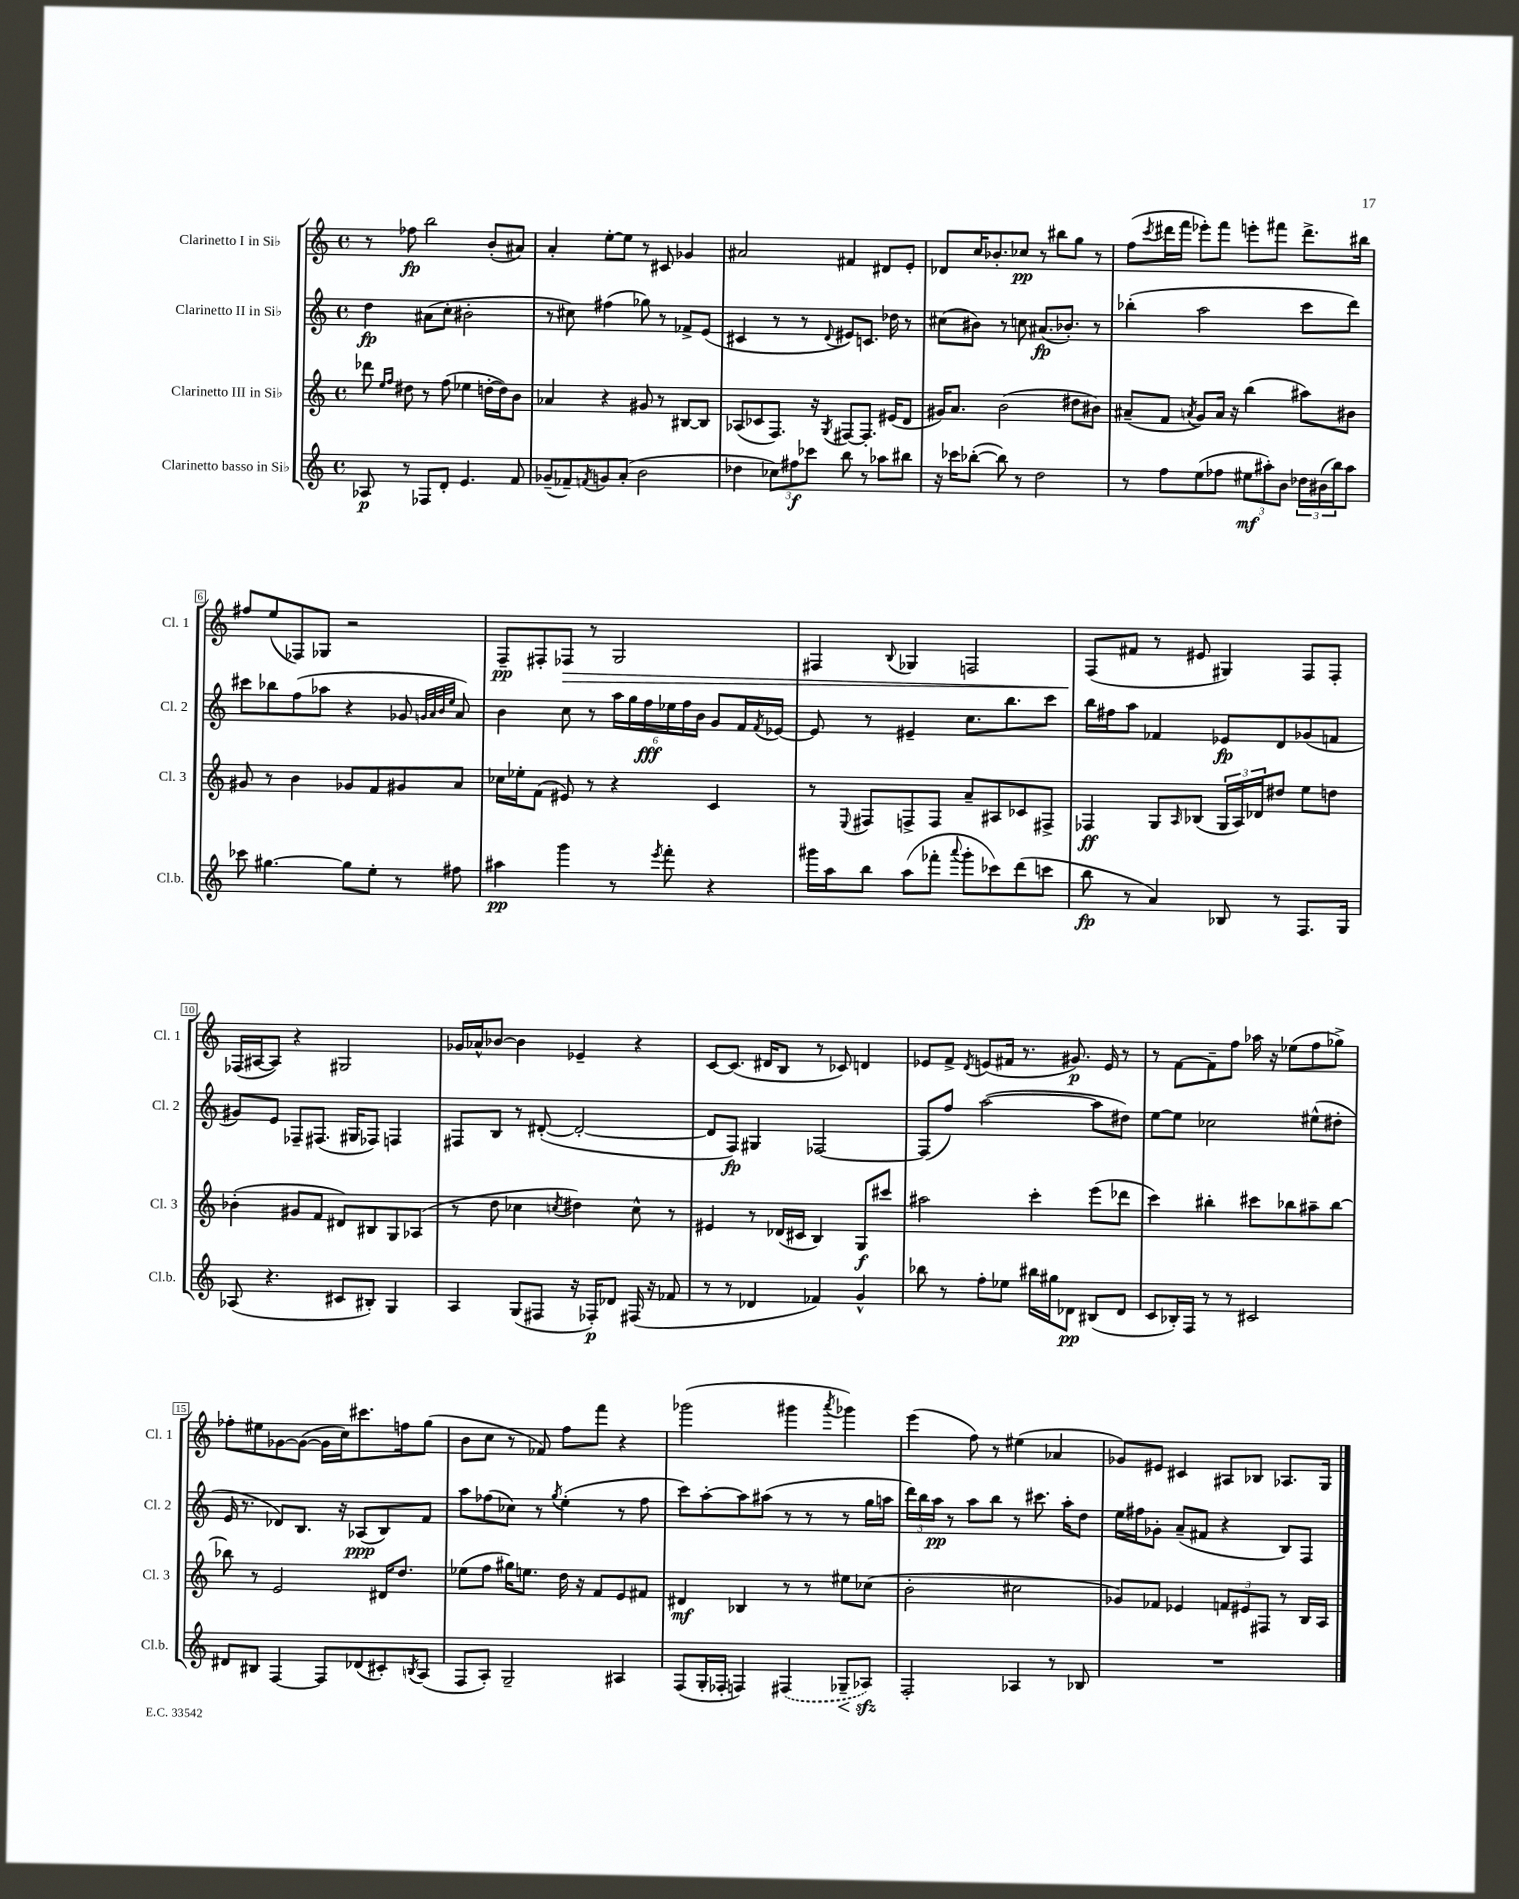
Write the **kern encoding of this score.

**kern	**kern	**kern	**kern
*staff4	*staff3	*staff2	*staff1
*clefG2	*clefG2	*clefG2	*clefG2
*k[]	*k[]	*k[]	*k[]
*M4/4	*M4/4	*M4/4	*M4/4
*met(c)	*met(c)	*met(c)	*met(c)
8A-/	8ddd-\	4dd\	8r
.	16qqee/LL	.	.
.	16qqff/JJ	.	.
8r	8dd#\	.	8ff-\
8F-/L	8r	(8a#\L	2bb\
8d'/J	(8ff\	8cc'\J	.
4.e/	4ee-\	2b#'\	.
.	[16dd'\LL	.	(8b'/L
.	16dd\]J)	.	.
8f/	8b\J	.	8a#/J)
=	=	=	=
(8g-~/L	4a-/	8r	4a'/
8f-~/)	.	8cc#\)	.
8qf/	.	.	.
8g/	4r	(4ff#\	[8ee'\L
(8a'/J	.	.	8ee\]J
2b\	8g#/	8gg-\)	8r
.	8r	8r	8c#/
.	[8B#/L	8f-^/L	4g-/
.	8B#/]J	(8e/J	.
=	=	=	=
4dd-\	(8A-/L	4c#/	2a#/
.	8c-/	.	.
12cc-\L)	8.F/J)	8r	.
12ff#\	.	.	.
.	.	8r	.
12ccc-\J	.	.	.
.	16r	.	.
.	8qG/	8qqd/	.
8bb\	[8F#/L	8e#/L)	4f#/
8r	8.F#'/]J	8.c/J	.
8aa-\L	.	.	8d#/L
.	(16e#/LK	16dd-\	.
8bb#\J	8d/J	8r	8e'/J
=	=	=	=
16r	16g#/LK)	(8cc#\L	8d-/L
16ccc-\LK	8.a/J	.	.
([8bb-'\J	.	8b#\J)	16cc/K
.	.	.	8.b-'/
8bb-\])	(2b\	8r	.
8r	.	8cc\	8cc-/J
2dd\	.	(8.a#/L	8r
.	.	.	8bb#\L
.	.	8.b-'/J)	.
.	8dd#\L	.	8gg\J
.	8b#\J)	8r	8r
=	=	=	=
8r	(8a#~/L	(4bb-'\	(8ff\L
.	.	.	8qccc/
8ff\L	8f/J	.	16ddd#\L
.	.	.	16fff\JJ
.	8qa/	.	.
(8ee\	8g/L)	2aa\	8eee-'\L)
8ff-\J	16a/Jk	.	8fff\J
.	16r	.	.
12ee#\L	(4bb\	.	8eee'\L
12aa#'\)	.	.	.
.	.	.	8fff#\J
12b\J	.	.	.
24dd-\LL	8aa#\L)	8ccc\L	8.ddd#^\L
(24b#\	.	.	.
24bb\J)	.	.	.
8aa#\J	8b#\J	8ddd\J)	.
.	.	.	16bb#\Jk
=	=	=	=
8ccc-\	8g#/	8ccc#\L	8ff#/L
[4.gg#\	8r	8bb-\	(8ee/
.	4b\	(8ff\	8F-/)
.	.	8aa-\J	8G-/J
8gg#\]L	8g-/L	4r	2r
8ee'\J	8f/	.	.
8r	8g#/	8g-/	.
.	.	32qqg/LLL	.
.	.	32qqa/	.
.	.	32qqb/	.
.	.	32qqee/JJJ	.
8ff#\	8a/J	8a/)	.
=	=	=	=
4aa#\	16cc-\LL	4b\	8F~/L
.	16ee-'\J	.	.
.	(8f\J	.	8F#'/
4ggg\	8e#/)	8cc\	8F-/J
.	8r	8r	8r
8r	4r	24aa\LL	2G/
.	.	24gg\	.
.	.	24ff\	.
8qeee/	.	.	.
8fff'\	.	24ee-\	.
.	.	24ff\	.
.	.	24b\JJ	.
4r	4c/	8g/L	.
.	.	16f/L	.
.	.	8qf/	.
.	.	[16e-/JJ	.
=	=	=	=
16ggg#\LL	8r	8e-/]	4F#/
16aa\J	.	.	.
.	8qqE/	.	.
8bb\J	8F#/L	8r	.
.	.	.	8qqB/
(8aa\L	8F^/	4e#~/	4G-/
8fff-'\J	8F/J	.	.
8qqaaa/	.	.	.
8ggg#'\L	8a~/L	8.cc\L	2F/
8ccc-\)	8A#/	.	.
.	.	8.bb\	.
(8ddd\	8c-/	.	.
8ccc\J	8F#^/J	8ccc\J	.
=	=	=	=
8bb\	4F-/	16bb\LL	(8F/L
.	.	16ff#\J	.
8r	.	8aa\J	8f#/J
4a/)	8G/L	4f-/	8r
.	16qqA/	.	.
.	(8B-/J	.	8e#/
8B-/	24G/LL	8e-/L	4G#/)
.	24A/)	.	.
.	24d-/J	.	.
8r	8dd#/J	8d/	.
8.F/L	8ee\L	(8g-/	8F/L
.	8dd\J	8f/J	8F'/J
16G/Jk	.	.	.
=	=	=	=
(8A-/	(4b-'\	8g#/L)	(16F-/LL
.	.	.	[16A#/J
4.r	.	8e/J	8A#/]J)
.	8g#/L	8F-~/L	4r
.	8f/J	(8.F#/J	.
8c#/L	8d#/L)	.	2G#/
.	.	16G#/LK	.
8B#'/J)	8B#/	8F-/J)	.
4G/	8G/	4F/	.
.	(8A-/J	.	.
=	=	=	=
4A/	8r	8F#/L	16g-/LL
.	.	.	16a-^^/J
.	8dd\	8B/J	[8b-/J
(8G/L	4cc-\	8r	4b-\]
8F#/J	.	([8d#'/	.
.	8qcc/	.	.
16r	4dd#\)	2d#'/_	4e-~/
16F-'/LK)	.	.	.
8d-/J	.	.	.
(16F#/	8cc^^\	.	4r
16r	.	.	.
8f-/	8r	.	.
=	=	=	=
8r	4e#/	8d#/]L	[8c/L
8r	.	8F/J)	(8.c/]J
4d-/	8r	4G#/	.
.	.	.	16d#/LK
.	(16d-/LL	.	8B/J
.	16c#/JJ	.	.
4f-/)	4B/)	[2F-/	8r
.	.	.	8c-/)
4g^^/	8G/L	.	4d/
.	8ccc#/J	.	.
=	=	=	=
8bb-\	2aa#\	(8F-/]L	8e-/L
8r	.	8ff/J)	8f^/J
.	.	.	8qd/
8ff'\L	.	([2aa\	(8e/L
8ee-\J	.	.	16f#/Jk
.	.	.	8.r
16bb#\LL	4ccc'\	.	.
16gg#\J	.	.	.
8d-\J	.	.	8.g#/)
(8B#/L	(8eee\L	8aa\]L	.
.	.	.	16e/
8d-/J	8ddd-\J	8dd#\J)	8r
=	=	=	=
8c/L	4ccc\)	[8ee\L	8r
16B-'/L)	.	8ee\]J	[8f\L
16F/JJ	.	.	.
8r	4bb#'\	2cc-\	8f~\]
8r	.	.	8ff\J
2c#/	8ccc#\L	.	16aa-\
.	.	.	16r
.	8bb-\	.	(8ee-\L
.	8aa#~\	(8ee#^^\L	8ff\
.	[8bb-\J	8dd#'\J	8gg-^\J)
=	=	=	=
8d#/L	8bb-\]	16e/	8ff-'\L
.	.	8.r	.
8B#/J	8r	.	8ee#\
[4F/	2e/	8d-/L)	[8g-\
.	.	8.B/J	(8g-\_J
8F/]L	.	.	16g-\]LL
.	.	16r	16cc\J)
(8d-/	.	(8A-/L	8.ccc#\
8c#'/)	16d#/LK	8B/)	.
.	8.dd/J	.	16ff\k
8qB/	.	.	.
(8A/J	.	8f/J	(8gg\J
=	=	=	=
8F/L	(8ee-\L	8aa\L	8b\L
8A'/J)	8ff\J	(8ff-\	8cc\J
2G~/	16gg#\LK)	8cc-\J)	8r
.	8.ee\J	.	.
.	.	8r	8f-/)
.	.	8qgg/	.
.	16dd\	(4ee'\	8ff\L
.	16r	.	.
.	8f/L	.	8fff\J
4A#/	8e/	8r	4r
.	8f#/J	8ff-\	.
=	=	=	=
(8F/L	4d#/	8ccc\L)	(2ggg-\
16G'/L	.	[8aa'\	.
16F-'/JJ	.	.	.
4F/)	4B-/	8aa\]	.
.	.	(8aa#\J	.
(4F#/	8r	8r	4ggg#\
.	8r	8r	.
.	.	.	8qaaa/
8G-~/L	8ee#\L	8r	4ggg-\)
8A-/J)	(8cc-\J	16gg\LL	.
.	.	16aa\JJ	.
=	=	=	=
2F'/	2b'\	24ddd\LL)	(4eee\
.	.	24bb\	.
.	.	24aa\JJ	.
.	.	8r	.
.	.	8aa\L	8ff\)
.	.	8bb\J	8r
4A-/	2cc#\	8r	(4ee#\
.	.	8.ccc#\	.
8r	.	.	4a-/
.	.	16aa'\LK	.
8B-/	.	8dd\J	.
=	=	=	=
1r	8g-/L)	16ee\LL	8g-/L)
.	.	16ff#\J	.
.	8f-/J	8g-'\J	8e#/J
.	4e-/	(8a~/L	4c#/
.	.	8f#/J	.
.	12f/L	4r	8A#/L
.	12e#/	.	.
.	.	.	8B-/J
.	12F#/J	.	.
.	8r	8B/L)	8.A-/L
.	16B/LL	8F/J	.
.	16A/JJ	.	16G/Jk
==	==	==	==
*-	*-	*-	*-
